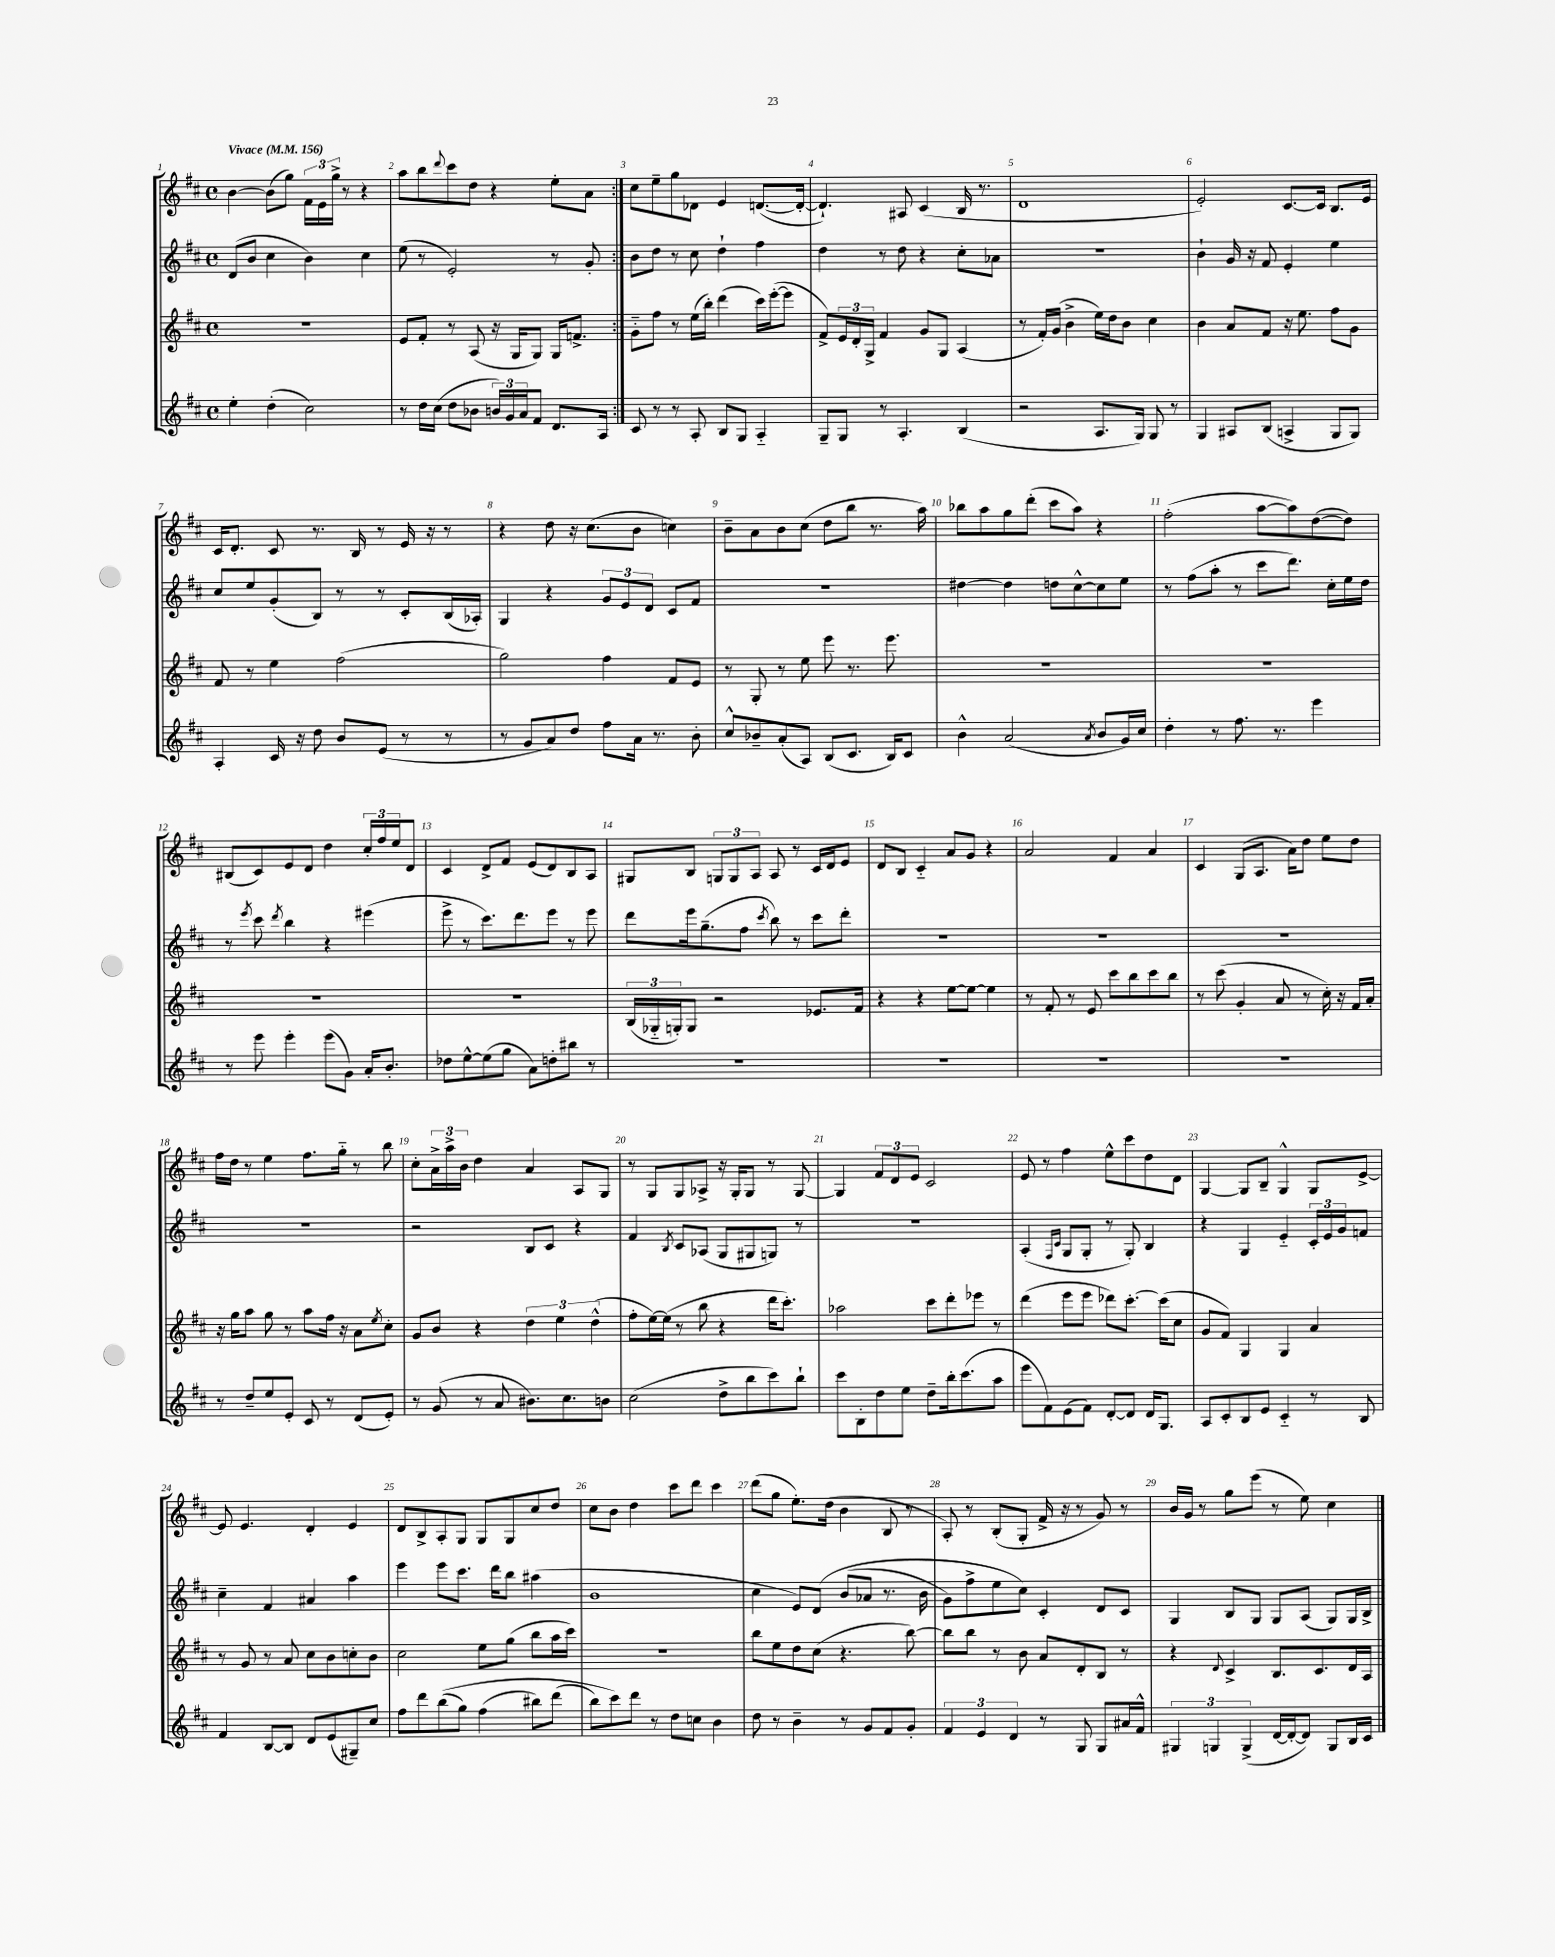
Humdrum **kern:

**kern	**kern	**kern	**kern
*staff4	*staff3	*staff2	*staff1
*clefG2	*clefG2	*clefG2	*clefG2
*k[f#c#]	*k[f#c#]	*k[f#c#]	*k[f#c#]
*M4/4	*M4/4	*M4/4	*M4/4
*met(c)	*met(c)	*met(c)	*met(c)
*MM156	*MM156	*MM156	*MM156
4ee'	1r	(8d	[4b
.	.	8b	.
(4dd'	.	4cc#	(8b]
.	.	.	8gg)
2cc#)	.	4b)	24f#
.	.	.	24e
.	.	.	24gg^
.	.	.	8r
.	.	4cc#	4r
=	=	=	=
8r	8e	(8ee	8aa
16dd	8f#'	8r	8bb
(16cc#	.	.	.
.	.	.	8qqddd
8dd	8r	2e')	8ccc#
8b-	(8A	.	8dd
24b)	16r	.	4r
24g	.	.	.
.	16G	.	.
24a	.	.	.
8f#	8G)	.	.
8.d	16G	8r	8ee'
.	8.f^	.	.
.	.	8g'	8a
16A	.	.	.
=:|!	=:|!	=:|!	=:|!
8c#	8g'~	8b	8cc#
8r	8ff#	8dd	8ee~
8r	8r	8r	8gg
8A'	(16ee	8cc#	8d-
.	16bb')	.	.
8B	(4ddd	4dd`	4e
8G	.	.	.
4A'~	16ccc#)	4ff#	([8.d
.	([16eee'	.	.
.	8eee]	.	.
.	.	.	16d'_
=	=	=	=
8G~	8f#^)	4dd	4.d`])
8G	24e	.	.
.	24d'	.	.
.	24G^	.	.
8r	4f#	8r	.
4.A'	.	8dd	8A#
.	8g	4r	(4c#
.	8G	.	.
(4B	(4A	8cc#'	16B
.	.	.	8.r
.	.	8a-	.
=	=	=	=
2r	8r	1r	1d
.	16f#')	.	.
.	(16g	.	.
.	4b^	.	.
8.A	16ee)	.	.
.	16dd	.	.
.	8b	.	.
16G)	.	.	.
8G	4cc#	.	.
8r	.	.	.
=	=	=	=
4G	4b	4b`	2e')
8A#	8a	16g	.
.	.	16r	.
(8B	8f#	8f#	.
4A^	16r	4e'	[8.c#
.	8.ee	.	.
.	.	.	16c#]
8G	8ff#	4ee	8.B
8G)	8g	.	.
.	.	.	16e
=	=	=	=
4A'	8f#	8cc#	16c#
.	.	.	8.d'
.	8r	8ee	.
16c#	4ee	(8g'	8c#
16r	.	.	.
8dd	.	8B)	8.r
8b	(2ff#	8r	.
.	.	.	16B
(8e	.	8r	8r
8r	.	8c#'	16e
.	.	.	16r
8r	.	(16B	8r
.	.	16A-')	.
=	=	=	=
8r	2gg)	4G	4r
8g	.	.	.
8a)	.	4r	8dd
8dd	.	.	16r
.	.	.	(8.cc#
8ff#	4ff#	12g	.
.	.	12e	.
16a	.	.	8b
.	.	12d	.
8.r	.	.	.
.	8f#	8c#	4cc)
8b'	8e	8f#	.
=	=	=	=
8cc#^^	8r	1r	8b~
8b-~	8G'	.	8a
(8a'	8r	.	8b
8A)	8ee	.	(8cc#
(8B	8eee	.	8dd
8.c#	8.r	.	8bb
.	.	.	8.r
16B)	8.eee	.	.
8c#	.	.	.
.	.	.	16aa)
=	=	=	=
4b^^	1r	[4dd#	8bb-
.	.	.	8aa
(2a	.	4dd#]	8gg
.	.	.	(8ddd'
.	.	8dd	8ccc#
.	.	[8cc#^^	8aa)
8qa	.	.	.
8b	.	8cc#]	4r
16g)	.	8ee	.
16cc#	.	.	.
=	=	=	=
4dd'	1r	8r	(2ff#'
.	.	(8ff#	.
8r	.	8aa'	.
8.ff#	.	8r	.
.	.	8ccc#	[8aa
8.r	.	.	.
.	.	8.ddd)	8aa])
4eee	.	.	([8dd
.	.	16cc#'	.
.	.	16ee	8dd])
.	.	16dd	.
=	=	=	=
8r	1r	8r	(8B#
.	.	8qeee	.
8eee	.	8ccc#	8c#)
.	.	8qddd	.
4eee'	.	4bb	8e
.	.	.	8d
(8eee	.	4r	4dd
8g)	.	.	.
16a'	.	(4eee#	24cc#'
.	.	.	24ff#
8.b'	.	.	.
.	.	.	24ee
.	.	.	8d
=	=	=	=
8dd-	1r	8eee^	4c#
[8ee^^	.	8r	.
(8ee]	.	8.ccc#)	8d^
8gg	.	.	8f#
.	.	8.ddd	.
8a)	.	.	(8e
8dd'	.	8eee	8d)
8bb#	.	8r	8B
8r	.	8eee	8A
=	=	=	=
1r	(24B	8ddd	8G#
.	24G-'~	.	.
.	24G')	.	.
.	8G	16eee	8B
.	.	(8.gg~	.
.	2r	.	12G
.	.	.	12G
.	.	8ff#	.
.	.	.	12A
.	.	8qccc#	.
.	.	8bb)	8A
.	.	8r	8r
.	8.e-	8ccc#	16c#
.	.	.	16d
.	.	8ddd'	8e
.	16f#	.	.
=	=	=	=
1r	4r	1r	8d
.	.	.	8B
.	4r	.	4c#'~
.	[8ee	.	8a
.	8ee_	.	8g
.	4ee]	.	4r
=	=	=	=
1r	8r	1r	2a
.	8f#'	.	.
.	8r	.	.
.	8e	.	.
.	8ccc#	.	4f#
.	8bb	.	.
.	8ccc#	.	4a
.	8bb	.	.
=	=	=	=
1r	8r	1r	4c#
.	(8ccc#	.	.
.	4g'	.	(8G
.	.	.	8.A
.	8a	.	.
.	.	.	16a)
.	8r	.	8dd
.	16cc#')	.	8ee
.	16r	.	.
.	16f#	.	8dd
.	16a'	.	.
=	=	=	=
8r	16r	1r	16ff#
.	16gg	.	16dd
8dd~	8aa	.	8r
8ee	8gg	.	4ee
8e'	8r	.	.
8c#	8aa	.	8.ff#
8r	16ff#	.	.
.	16r	.	16gg'~
(8d	8a	.	8r
.	8qee	.	.
8e')	8cc#'	.	8bb
=	=	=	=
8r	8g	2r	8cc#'
(8g	8b	.	24a^
.	.	.	24aa^
.	.	.	24b
8r	4r	.	4dd
8a	.	.	.
8.b#)	6dd	8B	4a
.	.	8c#	.
.	6ee	.	.
8.cc#	.	.	.
.	.	4r	8A
.	(6dd^^	.	.
8b	.	.	8G
=	=	=	=
(2cc#	8ff#'	4f#	8r
.	[16ee)	.	8G
.	(16ee]	.	.
.	.	8qB	.
.	8r	8c#	8G
.	8bb	(8A-	8A-^
8dd^	4r	8G	16r
.	.	.	16G'
8bb	.	8G#	8G
8ccc#)	16ddd	8G)	8r
.	8.ccc#')	.	.
8bb`	.	8r	[8G
=	=	=	=
8ccc#	2aa-	1r	4G]
8B'	.	.	.
8dd	.	.	12f#
.	.	.	12d
8ee	.	.	.
.	.	.	12e
8dd~	8ccc#	.	2c#
16bb'	8ddd'	.	.
(8.ccc#	.	.	.
.	8eee-	.	.
8aa	8r	.	.
=	=	=	=
8eee	(4ddd	(4A'	8e
8f#)	.	.	8r
.	.	16qqF#	.
.	.	16qqc#	.
(8e	8eee	8G	4ff#
8f#)	8eee	8G'	.
[8d'	8ddd-)	8r	8ee^^
8d]	[8.ccc#'	8G')	8ccc#
16d	.	4B	8dd
8.G	(16ccc#]	.	.
.	8cc#	.	8d
=	=	=	=
8A	8g	4r	[4G
8c#'	8f#)	.	.
8B	4G	4G	8G]
8e	.	.	8B~
4c#'~	4G	4e'~	4G^^
8r	4a	24c#'	8G
.	.	24e	.
.	.	24g	.
8B	.	8f	[8e^
=	=	=	=
4f#	8r	4cc#~	8e]
.	8g	.	4.e
[8B	8r	4f#	.
8B]	8a	.	.
8d	8cc#	4a#	4d'
(8e	8b	.	.
8G#~)	8cc'	4aa	4e
8cc#	8b	.	.
=	=	=	=
8ff#	2cc#	4eee	8d
8ddd	.	.	8B^
&((8bb	.	8eee	8A'
8gg)	.	8.ccc#	8G
(4ff#	8ee	.	8G
.	.	16ddd	.
.	(8gg	8bb	8G
8bb#)	8bb	(4aa#	8cc#
(8ddd	16aa	.	8dd
.	16ccc#)	.	.
=	=	=	=
8bb)	1r	1b	8cc#
8ccc#&)	.	.	8b
8ddd	.	.	4dd
8r	.	.	.
8dd	.	.	8ccc#
8cc	.	.	8ddd
4b	.	.	4ccc#
=	=	=	=
8dd	8bb	4cc#	(8ddd
8r	8ee	.	8gg
4b~	8dd	8e)	8.ee')
.	(8cc#	&(8d	.
.	.	.	(16dd
8r	4.r	(8b	4b
8g	.	8a-	.
8f#	.	8.r	8B
8g'	[8bb)	.	8r
.	.	16b	.
=	=	=	=
6f#	8bb]	8g)	8A')
.	8bb	8ff#^	8r
6e	.	.	.
.	8r	8ee	(8B'
6d	.	.	.
.	8b	8cc#&)	8G'
8r	8a	4c#'	16f#^
.	.	.	16r
8G	8d'	.	8r
8G	8B	8d	8g)
16a#	8r	8c#	8r
16f#^^	.	.	.
=	=	=	=
6G#	4r	4G	16b
.	.	.	16g
.	.	.	8r
6G	.	.	.
.	8qqd	.	.
.	4c#^	8B	8gg
(6G^	.	.	.
.	.	8G	(8eee
[16d	8.B	8G	8r
16d'_	.	.	.
8d])	.	(8A	8ee)
.	8.c#	.	.
8G	.	8G)	4cc#
16B	16d	16G	.
16c#	16A	16B^	.
==	==	==	==
*-	*-	*-	*-
